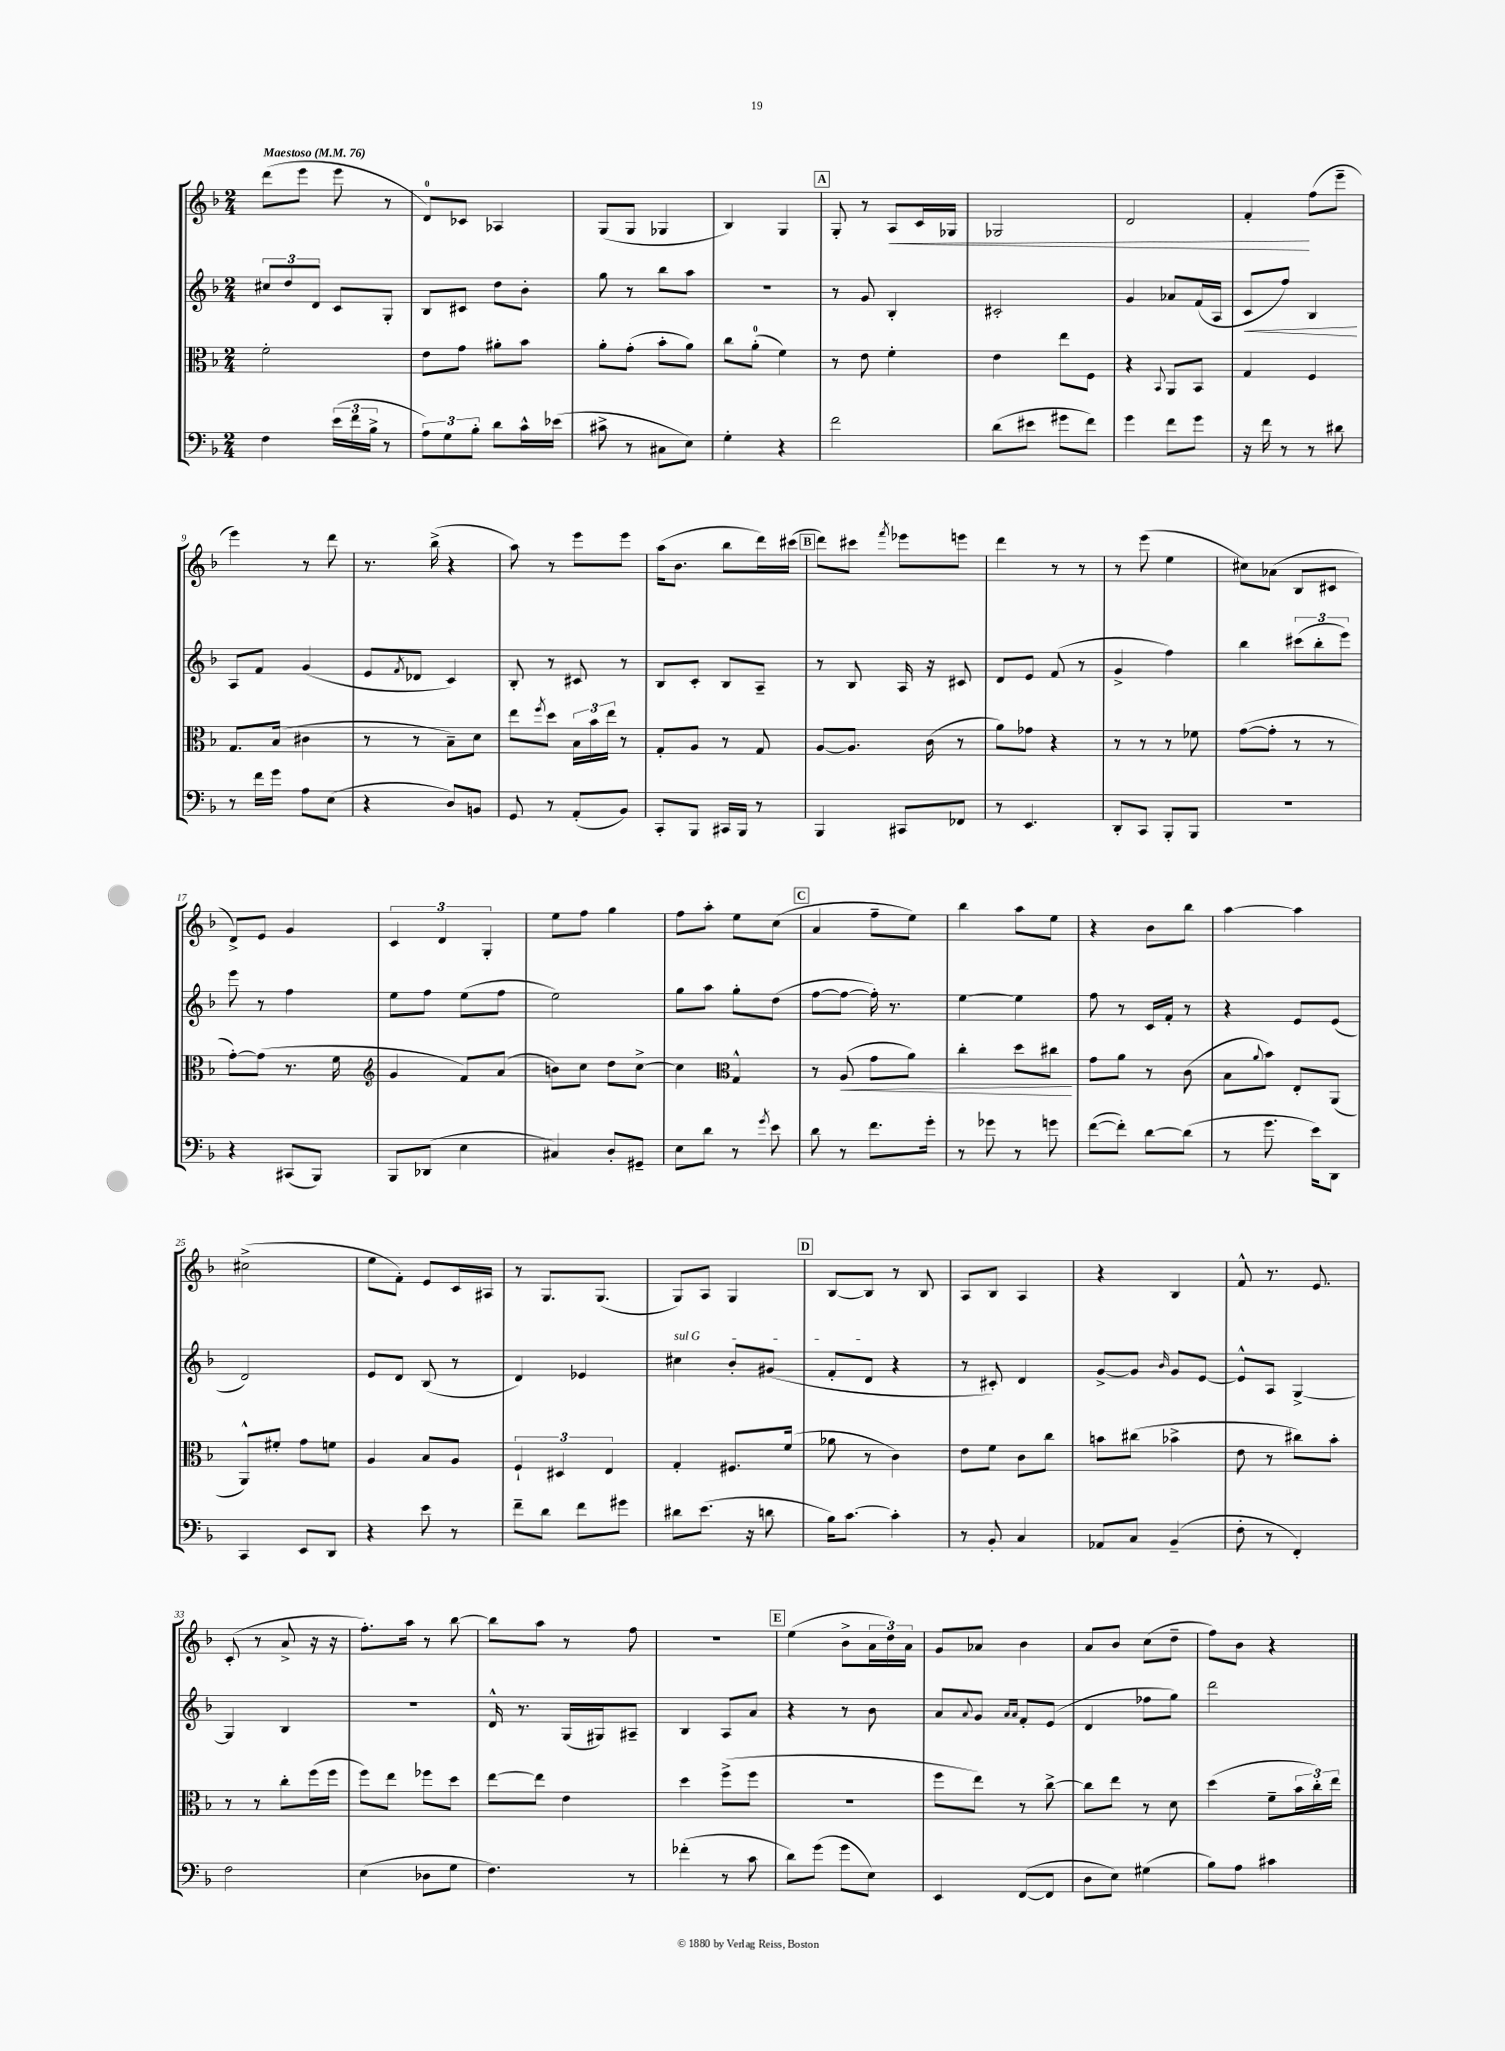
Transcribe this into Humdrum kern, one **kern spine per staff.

**kern	**kern	**kern	**kern
*staff4	*staff3	*staff2	*staff1
*clefF4	*clefC3	*clefG2	*clefG2
*k[b-]	*k[b-]	*k[b-]	*k[b-]
*M2/4	*M2/4	*M2/4	*M2/4
*MM76	*MM76	*MM76	*MM76
4F	2f'	12cc#	(8ddd
.	.	12dd	.
.	.	.	8eee
.	.	12d	.
(24e	.	8c	8eee
24f	.	.	.
24B-^	.	.	.
8r	.	8G'	8r
=	=	=	=
12A)	8e	8B-	8d)
12G	.	.	.
.	8g	8c#	8c-
12B-'	.	.	.
8d	8a#'	8dd	4A-
16c^^	8b-	8b-'	.
(16e-	.	.	.
=	=	=	=
8c#^	8a'	8gg	(8G
8r	(8g'	8r	8G
8C#	8b-'	8bb-	4G-
8E)	8a)	8aa	.
=	=	=	=
4G'	8cc	2r	4B-)
.	(8a'	.	.
4r	4f)	.	4G
=	=	=	=
2f	8r	8r	8G'
.	8e	8g	8r
.	4f'	4B-'	8A
.	.	.	16c
.	.	.	16G-
=	=	=	=
(8d	4e	2c#'	2G-
8e#	.	.	.
8g#	8ee	.	.
8f)	8F	.	.
=	=	=	=
4g	4r	4g	2d
.	8qqBB-	.	.
8f	8AA	8a-	.
8g	8BB-	(16f	.
.	.	16A	.
=	=	=	=
16r	4G	8c	4f'
16f	.	.	.
8r	.	8ff)	.
8r	4F	4B-	(8ff
8d#	.	.	8eee~
=	=	=	=
8r	8.G	8A	4eee)
16f	.	8f	.
16g	(16B-	.	.
8A	4c#	(4g	8r
(8E	.	.	8ddd
=	=	=	=
4r	8r	8e	8.r
.	.	8qf	.
.	8r	8d-	.
.	.	.	(16bb-^
8D)	8B-~)	4c)	4r
8BB	8d	.	.
=	=	=	=
8GG	8ee	8B-'	8aa)
.	8qff	.	.
8r	8dd	8r	8r
(8AA'	24B-	8c#	8eee
.	24b-	.	.
.	24ee	.	.
8BB-)	8r	8r	8eee
=	=	=	=
8CC'	8G'	8B-	(16aa
.	.	.	8.b-
8BBB-	8A	8c'	.
16CC#	8r	8B-	8bb-
16BBB-	.	.	.
8r	8G	8A~	16ddd)
.	.	.	(16ccc#
=	=	=	=
4BBB-	[8A	8r	8ddd)
.	8.A]	8B-	8ccc#
.	.	.	8qfff
8CC#	.	16A	8eee-
.	(16c	16r	.
8FF-	8r	8c#	8eee
=	=	=	=
8r	8a)	8d	4ddd
4.EE	8g-	8e	.
.	4r	(8f	8r
.	.	8r	8r
=	=	=	=
8DD'	8r	4g^	8r
8CC	8r	.	(8eee
8BBB-'	8r	4ff)	4ee
8BBB-	8f-	.	.
=	=	=	=
2r	([8g	4bb-	8cc#)
.	8g']	.	(8a-
.	8r	(12ccc#	8B-
.	.	12bb-'	.
.	8r	.	8c#
.	.	12eee)	.
=	=	=	=
4r	[8g')	8eee	8d^)
.	(8g]	8r	8e
(8CC#	8.r	4ff	4g
8BBB-)	.	.	.
.	16f	.	.
=	=	=	=
*	*clefG2	*	*
8BBB-	4g	8ee	6c
(8DD-	.	8ff	.
.	.	.	6d
4E	8f)	(8ee	.
.	.	.	6G'
.	(8a	8ff	.
=	=	=	=
4C#)	8b)	2ee)	8ee
.	8cc	.	8ff
8D'	8dd	.	4gg
8GG#~	[8cc^	.	.
=	=	=	=
8E	4cc]	8gg	8ff
8d	.	8aa	8aa'
*	*clefC3	*	*
8r	4G^^	8gg'	8ee
8qg	.	.	.
8e	.	(8dd	(8cc
=	=	=	=
8d	8r	[8ff	4a
8r	(8A	8ff_	.
8.f	8g	16ff'])	8ff~
.	.	8.r	.
.	8a)	.	8ee)
16g'	.	.	.
=	=	=	=
8r	4cc'	[4ee	4bb-
8g-	.	.	.
8r	8dd	4ee]	8aa
8g	8cc#	.	8ee
=	=	=	=
([8f	8g	8ff	4r
8f'])	8a	8r	.
[8d	8r	16c	8b-
.	.	16f'	.
(8d]	(8c	8r	8bb-
=	=	=	=
8r	8B-	4r	[4aa
.	8qqa	.	.
8.g	8b-)	.	.
.	8E'	8e	4aa]
16e)	.	.	.
8DD	(8AA	(8e	.
=	=	=	=
4CC	8AA^^)	2d)	(2cc#^
.	8f#'	.	.
8EE	8g	.	.
8DD	8f	.	.
=	=	=	=
4r	4A	8e	8ee
.	.	8d	8f')
8e	8B-	(8B-	8e
8r	8A	8r	16c
.	.	.	16A#
=	=	=	=
8f~	6F`	4d)	8r
8d	.	.	8.G
.	6D#	.	.
8f	.	4e-	.
.	.	.	(8.G
.	6E	.	.
8g#	.	.	.
=	=	=	=
8d#	4G'	4cc#	8G)
(8.e	.	.	8A
.	8.F#	8b-'	4G
16r	.	.	.
8d	.	(8g#	.
.	(16f	.	.
=	=	=	=
16B-)	8a-	8f'	[8B-
[8.c	.	.	.
.	8r	8d	8B-]
4c']	4c)	4r	8r
.	.	.	8B-
=	=	=	=
8r	8e	8r	8A
8BB-'	8f	8c#')	8B-
4C	8c	4d	4A
.	8cc	.	.
=	=	=	=
8AA-	8b	[8g^	4r
8C	(8cc#	8g]	.
.	.	16qqb-	.
(4BB-~	4b-^	8g	4B-
.	.	[8e	.
=	=	=	=
8F'	8e	8e^^]	8f^^
8r	8r	8A	8.r
4FF')	8cc#)	[4G^	.
.	.	.	8.e
.	8b-'	.	.
=	=	=	=
2F	8r	4G]	(8c'
.	8r	.	8r
.	8cc'	4B-	8a^
.	(16ff	.	16r
.	16ff	.	16r
=	=	=	=
(4E	8ff)	2r	8.ff')
.	8ee	.	.
.	.	.	16aa
8D-	8ff-	.	8r
8G	8dd	.	[8bb-
=	=	=	=
4.F)	[8ee	16d^^	8bb-]
.	.	8.r	.
.	8ee]	.	8aa
.	4e	(16G	8r
.	.	16G#)	.
8r	.	8A#~	8ff
=	=	=	=
(4f-'	4dd	4B-	2r
8r	(8ff^	8A	.
8c	8ff	8a	.
=	=	=	=
8d)	2r	4r	(4ee
(8g	.	.	.
8g	.	8r	8b-^
8E)	.	8b-	24a
.	.	.	24dd)
.	.	.	24a
=	=	=	=
4EE	8ff	8a	8g
.	.	8qqa	.
.	8ee)	8g	8a-
.	.	16qqa	.
.	.	16qqa	.
([8FF	8r	8f'	4b-
8FF]	[8cc^	(8e	.
=	=	=	=
8D	8cc]	4d	8a
8E)	8ee	.	8b-
(4G#	8r	8ff-	(8cc
.	8d	8gg)	8dd~
=	=	=	=
8B-)	(4dd	2ddd	8ff)
8A	.	.	8b-
4c#	8f~	.	4r
.	24b-	.	.
.	24cc')	.	.
.	24ee	.	.
==	==	==	==
*-	*-	*-	*-
